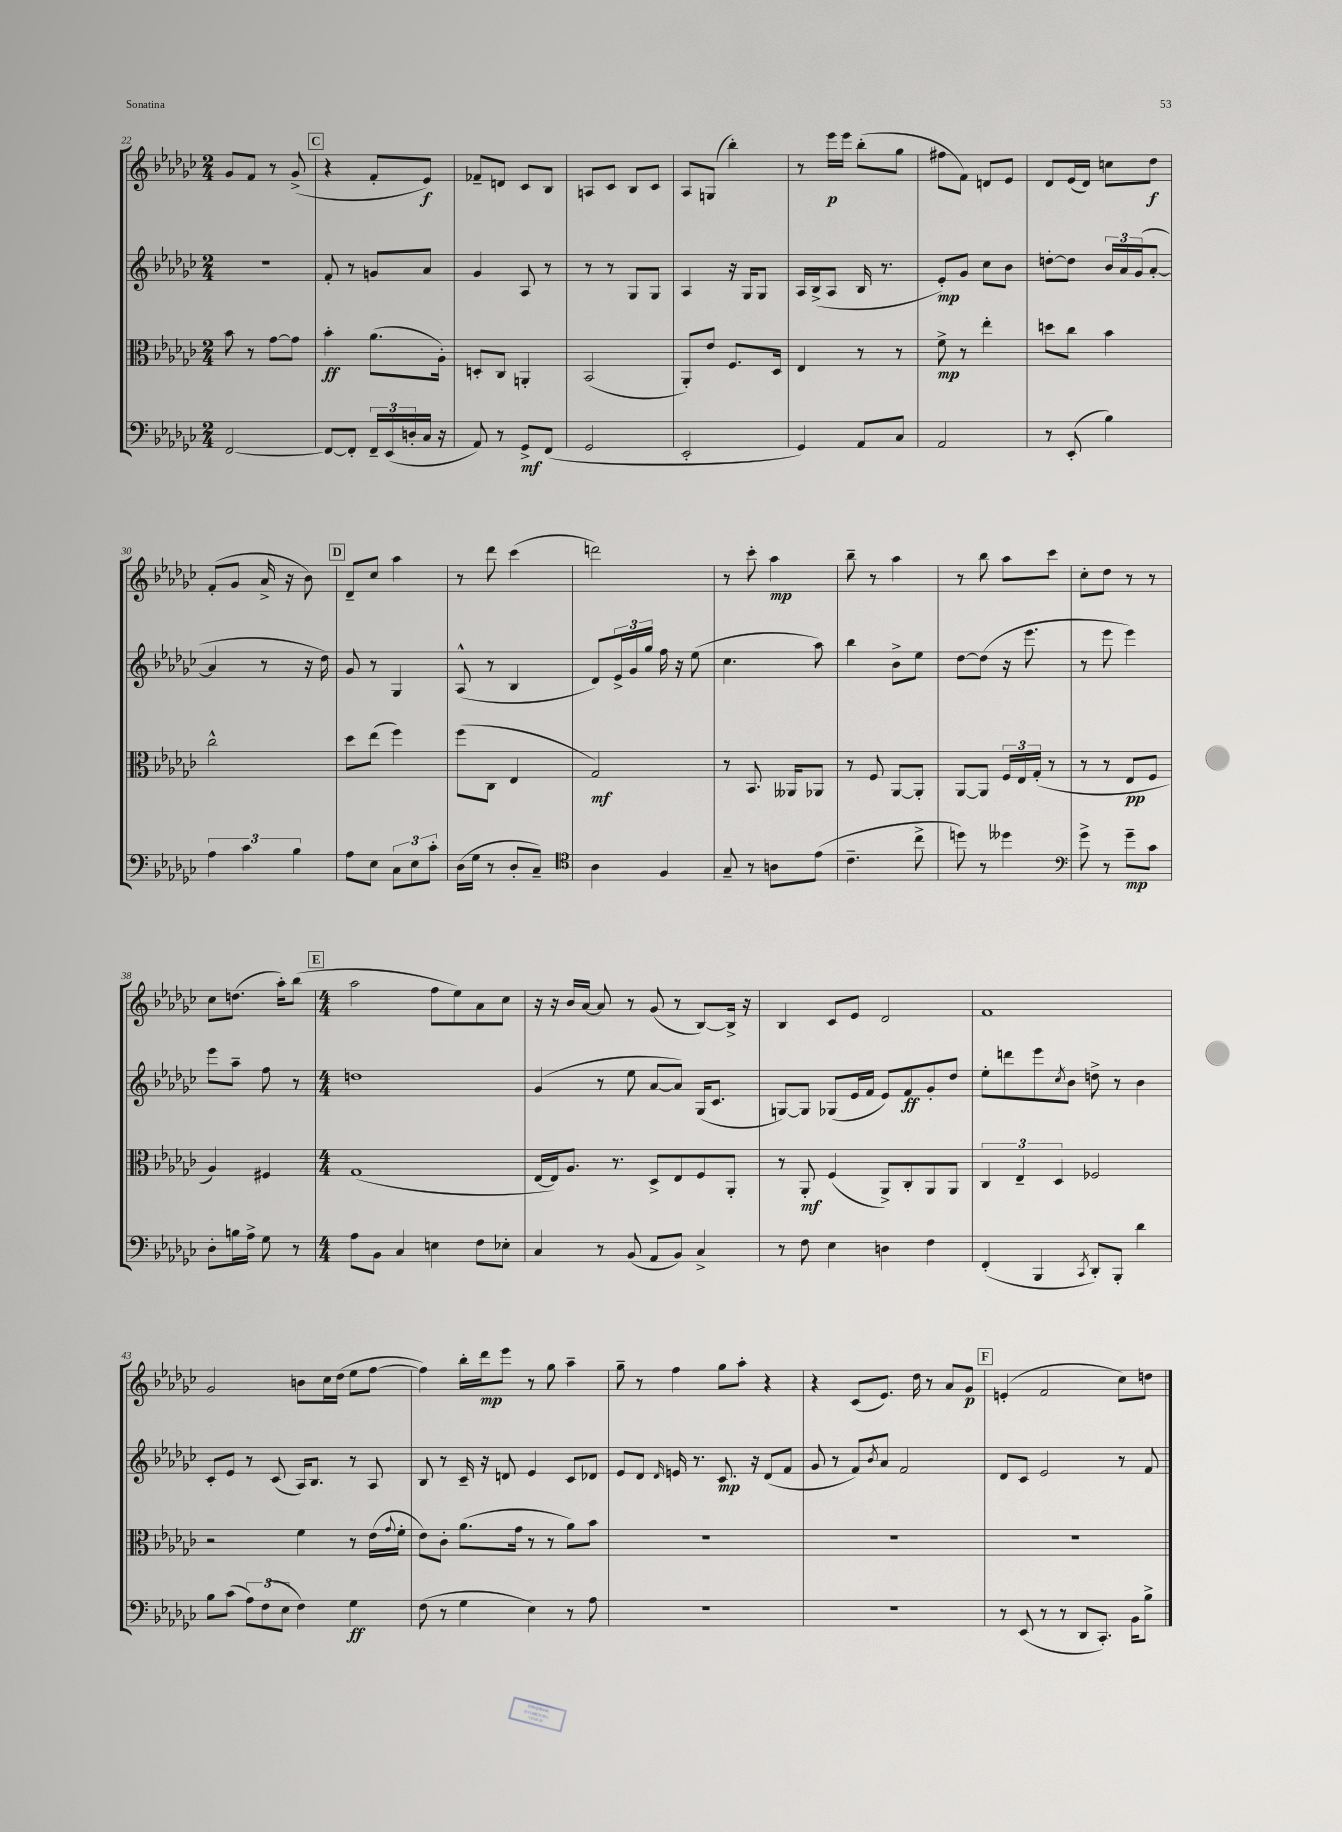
<<
\new StaffGroup <<
\new Staff = "s0" {
    \clef treble \key ges \major \numericTimeSignature \time 2/4
    ges'8 f'8 r8 ges'8->( |
    \mark \markup { \box "C" } r4 f'8-. ees'8\f) |
    fes'8-- d'8 ces'8 bes8 |
    a8 ces'8 bes8 ces'8 |
    aes8 g8( bes''4-.) |
    r8 ees'''16\p ees'''16 bes''8-.( ges''8 |
    fis''8 f'8) d'8 ees'8 |
    des'8 ees'16( des'16) c''8 des''8\f |
    f'8-.( ges'8 aes'16-> r16 bes'8) |
    \mark \markup { \box "D" } des'8-- ces''8 aes''4 |
    r8 des'''8 ces'''4( |
    d'''2) |
    r8 ces'''8-. aes''4\mp |
    bes''8-- r8 aes''4 |
    r8 bes''8 aes''8 ces'''8 |
    ces''8-. des''8 r8 r8 |
    ces''8 d''8.( aes''16-.) bes''8( |
    \mark \markup { \box "E" } \numericTimeSignature \time 4/4 aes''2 f''8 ees''8) aes'8 ces''8 |
    r16 r16 bes'16 aes'16~ aes'8 r8 ges'8( r8 bes8~) bes16-> r16 |
    bes4 ces'8 ees'8 des'2 |
    f'1 |
    ges'2 b'8 ces''16 des''16( ees''8 f''8~ |
    f''4) bes''16-. des'''16\mp ees'''8 r8 ges''8 aes''4-- |
    ges''8-- r8 f''4 ges''8 aes''8-. r4 |
    r4 ces'8( ees'8.) des''16 r8 aes'8 ges'8\p |
    \mark \markup { \box "F" } e'4-.( f'2 ces''8) d''8 \bar "|." |
}
\new Staff = "s1" {
    \clef treble \key ges \major \numericTimeSignature \time 2/4
    R2 |
    \mark \markup { \box "C" } f'8-. r8 g'8 aes'8 |
    ges'4 aes8 r8 |
    r8 r8 ges8 ges8 |
    aes4 r16 ges16 ges8 |
    aes16 bes16->( aes8 bes16 r8. |
    ees'8-.\mp) ges'8 ces''8 bes'8 |
    d''8~-. d''8 \tuplet 3/2 { bes'16 aes'16 ges'16( } aes'8~-. |
    aes'4 r8 r16 des''16) |
    \mark \markup { \box "D" } ges'8 r8 ges4 |
    aes8-^( r8 bes4 |
    des'8) \tuplet 3/2 { ees'16-> ges'16 ges''16 } f''16 r16 ees''8( |
    ces''4. aes''8) |
    bes''4 bes'8-> ees''8 |
    des''8~ des''8( r16 ees'''8. |
    r8 ees'''8 ees'''4) |
    ees'''8 aes''8-- f''8 r8 |
    \mark \markup { \box "E" } \numericTimeSignature \time 4/4 d''1 |
    ges'4( r8 ees''8 aes'8~ aes'8) ges16( ces'8. |
    g8~) g8 ges8( ees'16 f'16 ees'8) f'8\ff ges'8-. des''8 |
    ees''8-. d'''8 ees'''8 \acciaccatura { ces''8 } bes'8 d''8-> r8 bes'4 |
    ces'8-. ees'8 r8 ces'8( aes16) bes8. r8 aes8 |
    bes8 r8 ces'16-- r16 d'8 ees'4 ces'8 des'8 |
    ees'8 des'8 \grace { des'16 } e'16 r8. ces'8.\mp r16 des'8( f'8 |
    ges'8 r8 f'8) \acciaccatura { bes'8 } aes'8 f'2 |
    \mark \markup { \box "F" } des'8 ces'8 ees'2 r8 f'8 \bar "|." |
}
\new Staff = "s2" {
    \clef alto \key ges \major \numericTimeSignature \time 2/4
    bes'8 r8 ges'8~ ges'8 |
    \mark \markup { \box "C" } bes'4-.\ff aes'8.( aes16-.) |
    d8-. ces8 a,4-. |
    bes,2( |
    aes,8-.) ees'8 f8. des16 |
    ees4 r8 r8 |
    f'8->\mp r8 ees''4-. |
    d''8 ces''8 bes'4 |
    ces''2-^ |
    \mark \markup { \box "D" } des''8 ees''8( f''4) |
    f''8( ces8 ees4 |
    ges2\mf) |
    r8 bes,8. aeses,16 aes,8 |
    r8 f8 aes,8~ aes,8-. |
    aes,8~ aes,8 \tuplet 3/2 { f16 ees16 ges16-.( } r8 |
    r8 r8 ees8\pp f8 |
    aes4) fis4 |
    \mark \markup { \box "E" } \numericTimeSignature \time 4/4 ges1( |
    ees16~ ees16) aes8. r8. des8-> ees8 f8 aes,8-. |
    r8 aes,8-.\mf f4( aes,8->) ces8-. aes,8 aes,8 |
    \tuplet 3/2 { ces4 ees4-- des4 } fes2 |
    r2 f'4 r8 ees'16( \appoggiatura { ges'8 } f'16-. |
    ees'8) ces'8-. aes'8.( ges'16 r8 r8 aes'8) bes'8 |
    R1 |
    R1 |
    \mark \markup { \box "F" } R1 \bar "|." |
}
\new Staff = "s3" {
    \clef bass \key ges \major \numericTimeSignature \time 2/4
    f,2~ |
    \mark \markup { \box "C" } f,8~ f,8-. \tuplet 3/2 { f,16-- ees,16( d16-. } ces16 r16 |
    aes,8) r8 ges,8->\mf f,8( |
    ges,2 |
    ees,2-. |
    ges,4) aes,8 ces8 |
    aes,2 |
    r8 ees,8-.( bes4) |
    \tuplet 3/2 { aes4 ces'4 bes4 } |
    \mark \markup { \box "D" } aes8 ees8 \tuplet 3/2 { ces8 ees8 ces'8-. } |
    des16( ges16 r8 des8-. ces8--) |
    \clef tenor aes4 f4 |
    ges8-- r8 a8 ees'8( |
    ces'4.-- ces''8-> |
    d''8) r8 deses''4 |
    \clef bass ges'8-> r8 ges'8--\mp ces'8 |
    des8-. b16 aes16-> ges8 r8 |
    \mark \markup { \box "E" } \numericTimeSignature \time 4/4 aes8 bes,8 ces4 e4 f8 ees8-. |
    ces4 r8 bes,8( aes,8 bes,8) ces4-> |
    r8 f8 ees4 d4 f4 |
    f,4-.( bes,,4 \acciaccatura { ces,8 } des,8-.) bes,,8-. des'4 |
    bes8 ces'8( \tuplet 3/2 { aes8) f8( ees8 } f4) ges4\ff |
    f8( r8 ges4 ees4) r8 aes8 |
    R1 |
    R1 |
    \mark \markup { \box "F" } r8 ees,8( r8 r8 des,8 ces,8.-.) bes,16 bes8-> \bar "|." |
}
>>
>>
\layout { \context { \Score currentBarNumber = #22 } }
